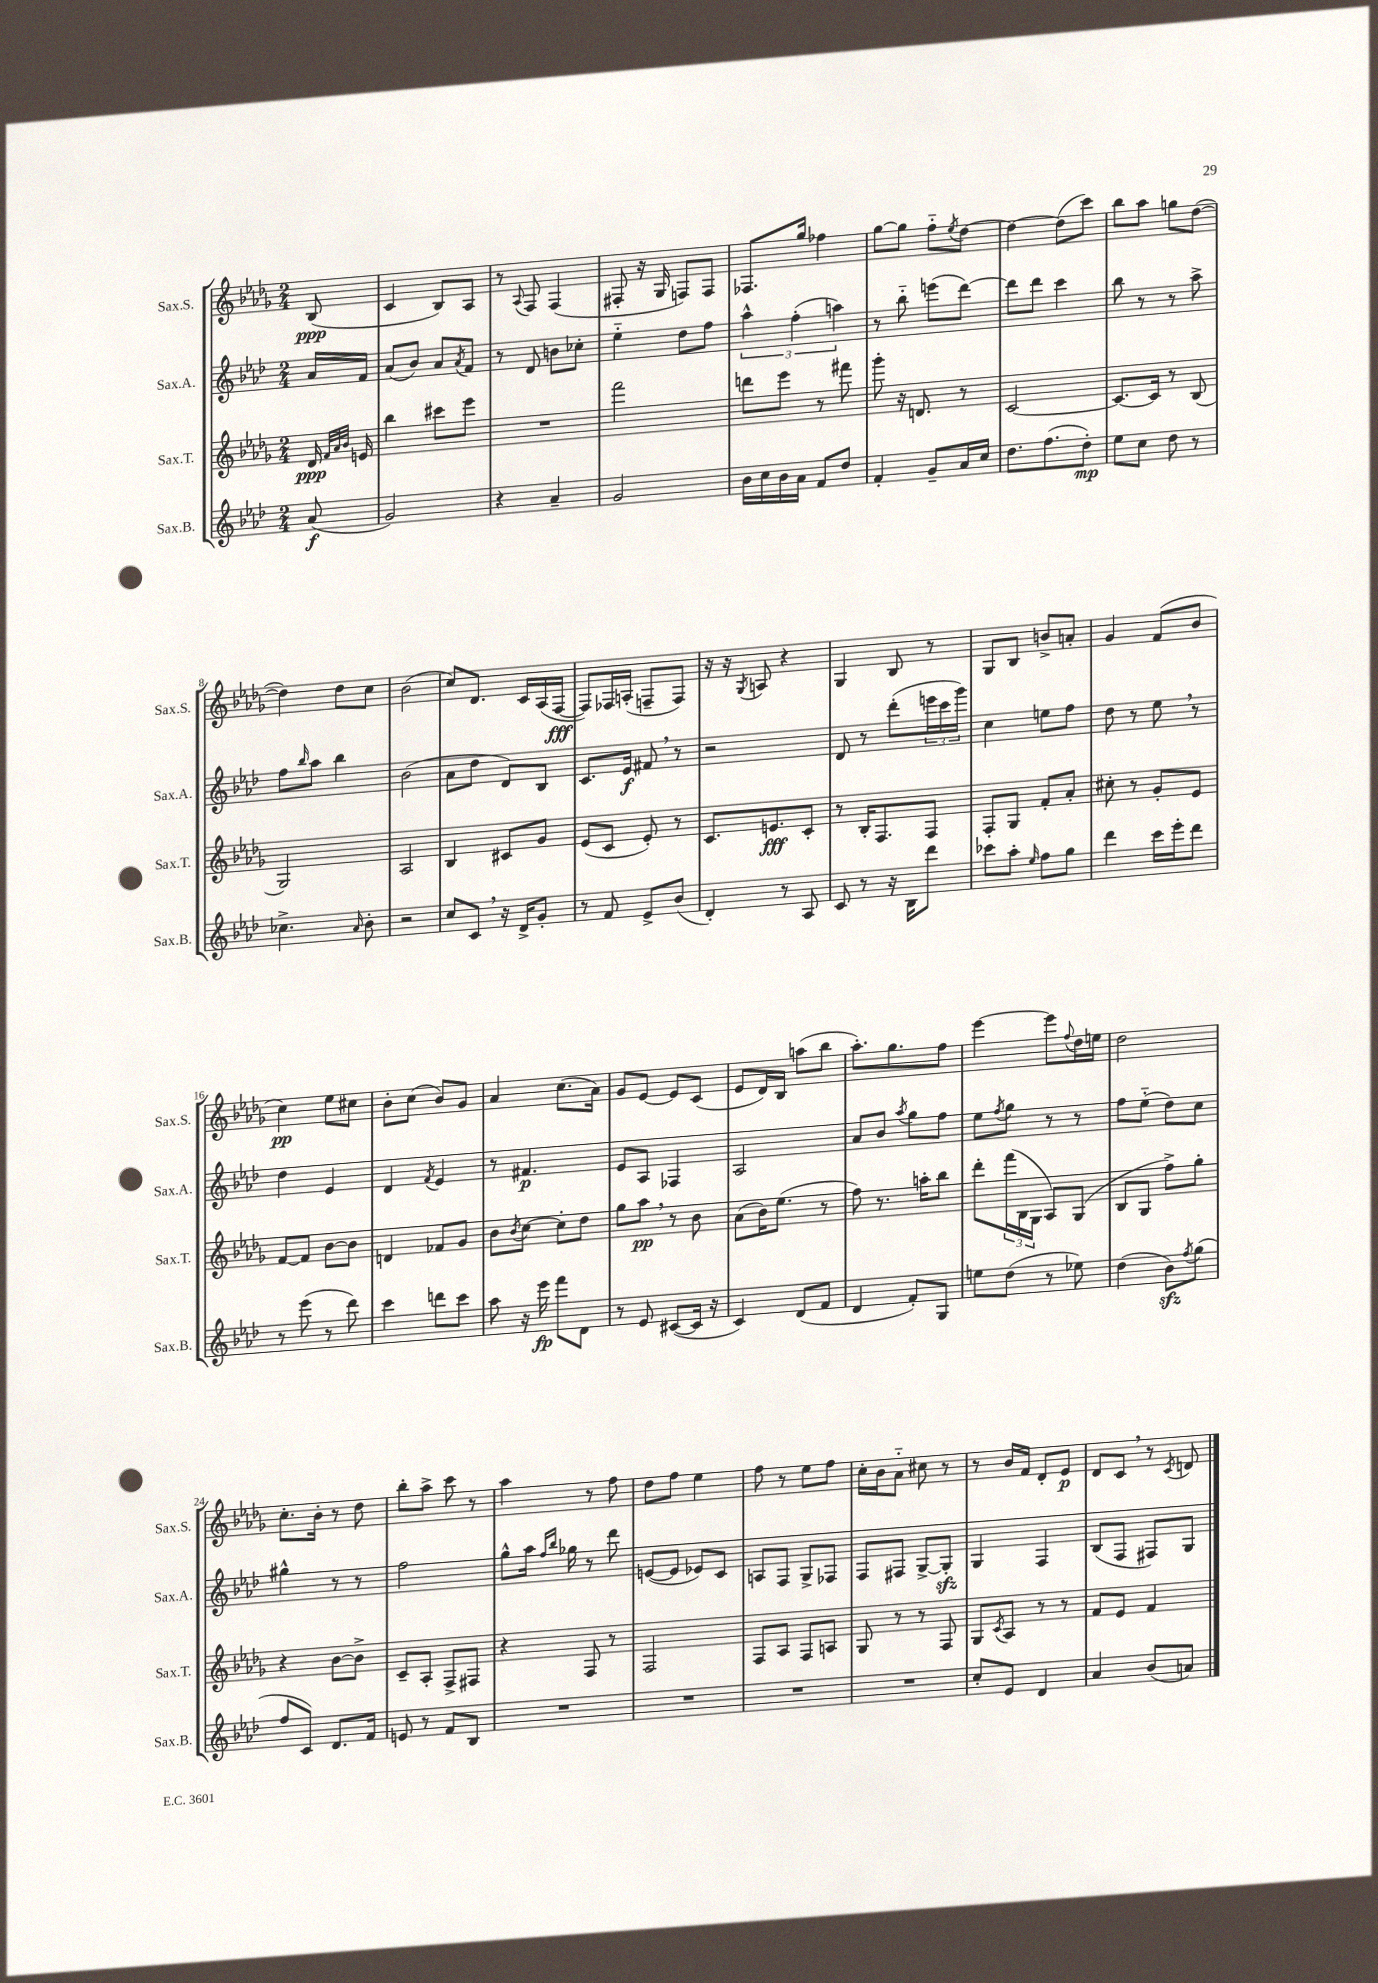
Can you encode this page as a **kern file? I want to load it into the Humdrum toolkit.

**kern	**dynam	**kern	**dynam	**kern	**dynam	**kern	**dynam
*part4	*part4	*part3	*part3	*part2	*part2	*part1	*part1
*staff4	*staff4	*staff3	*staff3	*staff2	*staff2	*staff1	*staff1
*I"Sax.B.	*	*I"Sax.T.	*	*I"Sax.A.	*	*I"Sax.S.	*
*I'Sax.B.	*	*I'Sax.T.	*	*I'Sax.A.	*	*I'Sax.S.	*
*clefG2	*	*clefG2	*	*clefG2	*	*clefG2	*
*k[b-e-a-d-]	*	*k[b-e-a-d-g-]	*	*k[b-e-a-d-]	*	*k[b-e-a-d-g-]	*
*M2/4	*	*M2/4	*	*M2/4	*	*M2/4	*
=	=	=	=	=	=	=	=
(8a-/	f	16d-/	ppp	16a-/LL	.	(8B-/	ppp
.	.	32qqf/LLL	.	.	.	.	.
.	.	32qqa-/	.	.	.	.	.
.	.	32qqb-/JJJ	.	.	.	.	.
.	.	16en/	.	16f/JJ	.	.	.
=1	=1	=1	=1	=1	=1	=1	=1
2g/)	.	4bb-\	.	(8a-/L	.	4c/	.
.	.	.	.	8b-/J)	.	.	.
.	.	8ccc#X\L	.	8a-/L	.	8B-/L)	.
.	.	.	.	8qa-/	.	.	.
.	.	8eee-\J	.	8f/J	.	8A-/J	.
=2	=2	=2	=2	=2	=2	=2	=2
4r	.	2r	.	8r	.	8r	.
.	.	.	.	.	.	8qqA-/	.
.	.	.	.	8d-/	.	8F/	.
4a-~/	.	.	.	8bn\L	.	(4F/	.
.	.	.	.	8cc-X'\J	.	.	.
=3	=3	=3	=3	=3	=3	=3	=3
2g/	.	2fff\	.	4ee-\	.	8F#X'/	.
.	.	.	.	.	.	16r	.
.	.	.	.	.	.	16G-/	.
.	.	.	.	8dd-\L	.	8Fn/L)	.
.	.	.	.	8ff\J	.	8F/J	.
=4	=4	=4	=4	=4	=4	=4	=4
16b-\LL	.	8dddn\L	.	6aa-^^\	.	8.F-X/L	.
16cc\	.	.	.	.	.	.	.
16b-\	.	8eee-\J	.	.	.	.	.
.	.	.	.	(6ff'\	.	.	.
16a-\JJ	.	.	.	.	.	16gg-/Jk	.
8f/L	.	8r	.	.	.	4ff-X\	.
.	.	.	.	6aan\)	.	.	.
8dd-/J	.	8fff#X\	.	.	.	.	.
=5	=5	=5	=5	=5	=5	=5	=5
4f'/	.	8ggg-'\	.	8r	.	[8gg-\L	.
.	.	16r	.	8bb-\	.	8gg-\J]	.
.	.	8.dn/	.	.	.	.	.
8g~/L	.	.	.	(8eeen\L	.	8ff\L	.
.	.	.	.	.	.	8qee-/	.
16a-/L	.	8r	.	[8ddd-\J)	.	[8dd-\J	.
16cc/JJ	.	.	.	.	.	.	.
=6	=6	=6	=6	=6	=6	=6	=6
8.dd-\L	.	[2c/	.	8ddd-\L]	.	4dd-\_	.
.	.	.	.	8ddd-\J	.	.	.
(8.ff\	.	.	.	.	.	.	.
.	.	.	.	4ccc\	.	(8dd-\L]	.
8dd-'\J)	mp	.	.	.	.	8ccc\J)	.
=7	=7	=7	=7	=7	=7	=7	=7
8ee-\L	.	8.c/L_	.	8bb-\	.	8bb-\L	.
8cc\J	.	.	.	8r	.	8aa-\J	.
.	.	16c/Jk]	.	.	.	.	.
8dd-\	.	8r	.	8r	.	8ggn\L	.
8r	.	(8B-/	.	8aa-^\	.	([8dd-\J	.
!!LO:LB:g=z
=8	=8	=8	=8	=8	=8	=8	=8
4.cc-X^\	.	2G-/)	.	8ff\L	.	4dd-\])	.
.	.	.	.	16qqbb-/	.	.	.
.	.	.	.	8aa-\J	.	.	.
.	.	.	.	4bb-\	.	8dd-\L	.
16qqa-/	.	.	.	.	.	.	.
8b-'\	.	.	.	.	.	8cc\J	.
=9	=9	=9	=9	=9	=9	=9	=9
2r	.	2A-/	.	(2b-\	.	(2b-\	.
=10	=10	=10	=10	=10	=10	=10	=10
8cc/L	.	4B-/	.	8a-\L	.	8cc/L)	.
8c,/J	.	.	.	8dd-\J	.	8.d-/J	.
16r	.	8c#X/L	.	8d-/L)	.	.	.
16d-^/KL	.	.	.	.	.	16c/LL	.
8g'/J	.	8g-/J	.	8B-/J	.	(16A-/	.
.	.	.	.	.	.	[16F/JJ	fff
=11	=11	=11	=11	=11	=11	=11	=11
8r	.	(8e-/L	.	8.c/L	.	8F/L])	.
8f/	.	8c/J	.	.	.	16F-X/L	.
.	.	.	.	16e-/Jk	f	(16An'/JJ	.
8e-^/L	.	8e-'/)	.	8f#X,/	.	8Fn~/L	.
(8b-/J	.	8r	.	8r	.	8F/J)	.
=12	=12	=12	=12	=12	=12	=12	=12
4d-'/)	.	8.c/L	.	2r	.	16r	.
.	.	.	.	.	.	16r	.
.	.	.	.	.	.	8qG-/	.
.	.	.	.	.	.	8An/	.
.	.	8.en/	fff	.	.	.	.
8r	.	.	.	.	.	4r	.
8A-/	.	8c'/J	.	.	.	.	.
=13	=13	=13	=13	=13	=13	=13	=13
8c/	.	8r	.	8d-/	.	4G-/	.
8r	.	16B-'/KL	.	8r	.	.	.
.	.	8.F/	.	.	.	.	.
16r	.	.	.	(8ddd-'\L	.	8B-/	.
16B-\KL	.	.	.	.	.	.	.
8ddd-\J	.	8F/J	.	24eeen\L	.	8r	.
.	.	.	.	24ccc\	.	.	.
.	.	.	.	24ggg\JJ)	.	.	.
=14	=14	=14	=14	=14	=14	=14	=14
8ccc-X\L	.	8F'/L	.	4cc\	.	8G-/L	.
8aa-'\J	.	8G-/J	.	.	.	8B-/J	.
16qqee-/	.	.	.	.	.	.	.
8ff\L	.	8f'/L	.	8een\L	.	8bn^/L	.
8gg\J	.	8a-'/J	.	8ff\J	.	8an'/J	.
=15	=15	=15	=15	=15	=15	=15	=15
4ddd-\	.	8cc#X'\	.	8dd-\	.	4g-/	.
.	.	8r	.	8r	.	.	.
16ccc\LL	.	8g-'/L	.	8ee-,\	.	(8f/L	.
16eee-'\J	.	.	.	.	.	.	.
8ddd-\J	.	8e-/J	.	8r	.	8b-/J	.
!!LO:LB:g=z
=16	=16	=16	=16	=16	=16	=16	=16
8r	.	[8f/L	.	4dd-\	.	4cc\)	pp
(8eee-\	.	8f/J]	.	.	.	.	.
8r	.	[8b-\L	.	4e-/	.	8ee-\L	.
8ddd-\)	.	8b-\J]	.	.	.	8cc#X\J	.
=17	=17	=17	=17	=17	=17	=17	=17
4ccc\	.	4dn/	.	4d-/	.	8b-'\L	.
.	.	.	.	.	.	(8cc\J	.
.	.	.	.	8qf/	.	.	.
8dddn\L	.	8f-X/L	.	4e-/	.	8b-/L)	.
8ccc\J	.	8g-/J	.	.	.	8g-/J	.
=18	=18	=18	=18	=18	=18	=18	=18
8aa-\	.	8b-\L	.	8r	.	4a-/	.
.	.	8qb-/	.	.	.	.	.
16r	.	[8cc\J	.	4.f#X/	p	.	.
16eee-\	fp	.	.	.	.	.	.
8fff\L	.	8cc'\L]	.	.	.	(8.cc\L	.
8d-\J	.	8dd-\J	.	.	.	.	.
.	.	.	.	.	.	16a-\Jk)	.
=19	=19	=19	=19	=19	=19	=19	=19
8r	.	8gg-\L	.	8e-/L	.	8g-/L	.
8e-/	.	8aa-,\J	pp	8A-/J	.	[8e-/J	.
([8c#X/L	.	8r	.	4F-X/	.	8e-/L]	.
16c#/Jk]	.	8b-\	.	.	.	(8c/J	.
16r	.	.	.	.	.	.	.
=20	=20	=20	=20	=20	=20	=20	=20
4c/)	.	(8a-\L	.	2A-/	.	8e-/L	.
.	.	16b-\K)	.	.	.	16d-/L)	.
.	.	(8.ee-\J	.	.	.	16B-/JJ	.
(8d-/L	.	.	.	.	.	(8aan\L	.
8f/J	.	8r	.	.	.	8bb-\J	.
=21	=21	=21	=21	=21	=21	=21	=21
4d-/	.	8ff\)	.	8a-/L	.	8.aa-'\L)	.
.	.	8.r	.	8b-/J	.	.	.
.	.	.	.	.	.	8.gg-\	.
.	.	.	.	8qaa-/	.	.	.
8f'/L)	.	.	.	8gg\L	.	.	.
.	.	16aan'\KL	.	.	.	.	.
8G/J	.	8bb-\J	.	8ff\J	.	8ff\J	.
=22	=22	=22	=22	=22	=22	=22	=22
8een\L	.	8ddd-'\L	.	8ee-\L	.	[4eee-\	.
.	.	.	.	8qff/	.	.	.
(8dd-\J	.	(24fff\L	.	8gg\J	.	.	.
.	.	24B-\	.	.	.	.	.
.	.	24G-\JJ	.	.	.	.	.
8r	.	8A-/L)	.	8r	.	8eee-\L]	.
.	.	.	.	.	.	8qqff/	.
8ee-X\)	.	(8G-/J	.	8r	.	16dd-\L	.
.	.	.	.	.	.	16een\JJ	.
=23	=23	=23	=23	=23	=23	=23	=23
(4dd-\	.	8B-/L	.	8ff\L	.	2dd-\	.
.	.	8G-/J	.	(8ee-\J	.	.	.
8b-zz\L)	.	8ff^\L)	.	8dd-\L)	.	.	.
8qff/	.	.	.	.	.	.	.
(8gg\J	.	8gg-'\J	.	8cc\J	.	.	.
!!LO:LB:g=z
=24	=24	=24	=24	=24	=24	=24	=24
8ff/L	.	4r	.	4gg#X^^\	.	8.cc'\L	.
8c/J)	.	.	.	.	.	.	.
.	.	.	.	.	.	16b-'\Jk	.
8.d-/L	.	[8b-\L	.	8r	.	8r	.
.	.	8b-^\J]	.	8r	.	8dd-\	.
16f/Jk	.	.	.	.	.	.	.
=25	=25	=25	=25	=25	=25	=25	=25
8en/	.	8c~/L	.	2ff\	.	8bb-'\L	.
8r	.	8A-'/J	.	.	.	8aa-^\J	.
8f/L	.	8F^/L	.	.	.	8ccc\	.
8B-/J	.	8F#X/J	.	.	.	8r	.
=26	=26	=26	=26	=26	=26	=26	=26
2r	.	4r	.	8gg^^\L	.	4aa-\	.
.	.	.	.	16aa-\Jk	.	.	.
.	.	.	.	16qqff/LL	.	.	.
.	.	.	.	16qqbb-/JJ	.	.	.
.	.	.	.	16gg-X\	.	.	.
.	.	8F/	.	8r	.	8r	.
.	.	8r	.	8ddd-\	.	8ff\	.
=27	=27	=27	=27	=27	=27	=27	=27
2r	.	2F/	.	([8en/L	.	8dd-\L	.
.	.	.	.	8e/J]	.	8ff\J	.
.	.	.	.	8e-X/L)	.	4ee-\	.
.	.	.	.	8c/J	.	.	.
=28	=28	=28	=28	=28	=28	=28	=28
2r	.	8F/L	.	8An/L	.	8ff\	.
.	.	8A-/J	.	8F/J	.	8r	.
.	.	8F/L	.	8G^/L	.	8ee-\L	.
.	.	8An/J	.	8F-X/J	.	8ff\J	.
=29	=29	=29	=29	=29	=29	=29	=29
2r	.	8G-/	.	8F/L	.	16cc'\LL	.
.	.	.	.	.	.	16b-\J	.
.	.	8r	.	8F#X/J	.	8a-\J	.
.	.	8r	.	[8G^/L	.	8cc#X\	.
.	.	8F/	.	8Gzz'/J]	.	8r	.
=30	=30	=30	=30	=30	=30	=30	=30
8cc'/L	.	8G-/L	.	4G/	.	8r	.
.	.	8qc/	.	.	.	.	.
8e-/J	.	8A-/J	.	.	.	16b-/LL	.
.	.	.	.	.	.	16f/JJ	.
4d-/	.	8r	.	4F/	.	8d-'/L	.
.	.	8r	.	.	.	8e-/J	p
=31	=31	=31	=31	=31	=31	=31	=31
4a-/	.	8f/L	.	(8B-/L	.	8d-/L	.
.	.	8e-/J	.	8F/J	.	8c,/J	.
(8b-/L	.	4f/	.	8F#X/L)	.	8r	.
.	.	.	.	.	.	8qc/	.
8an/J)	.	.	.	8G/J	.	8dn/	.
==	==	==	==	==	==	==	==
*-	*-	*-	*-	*-	*-	*-	*-
